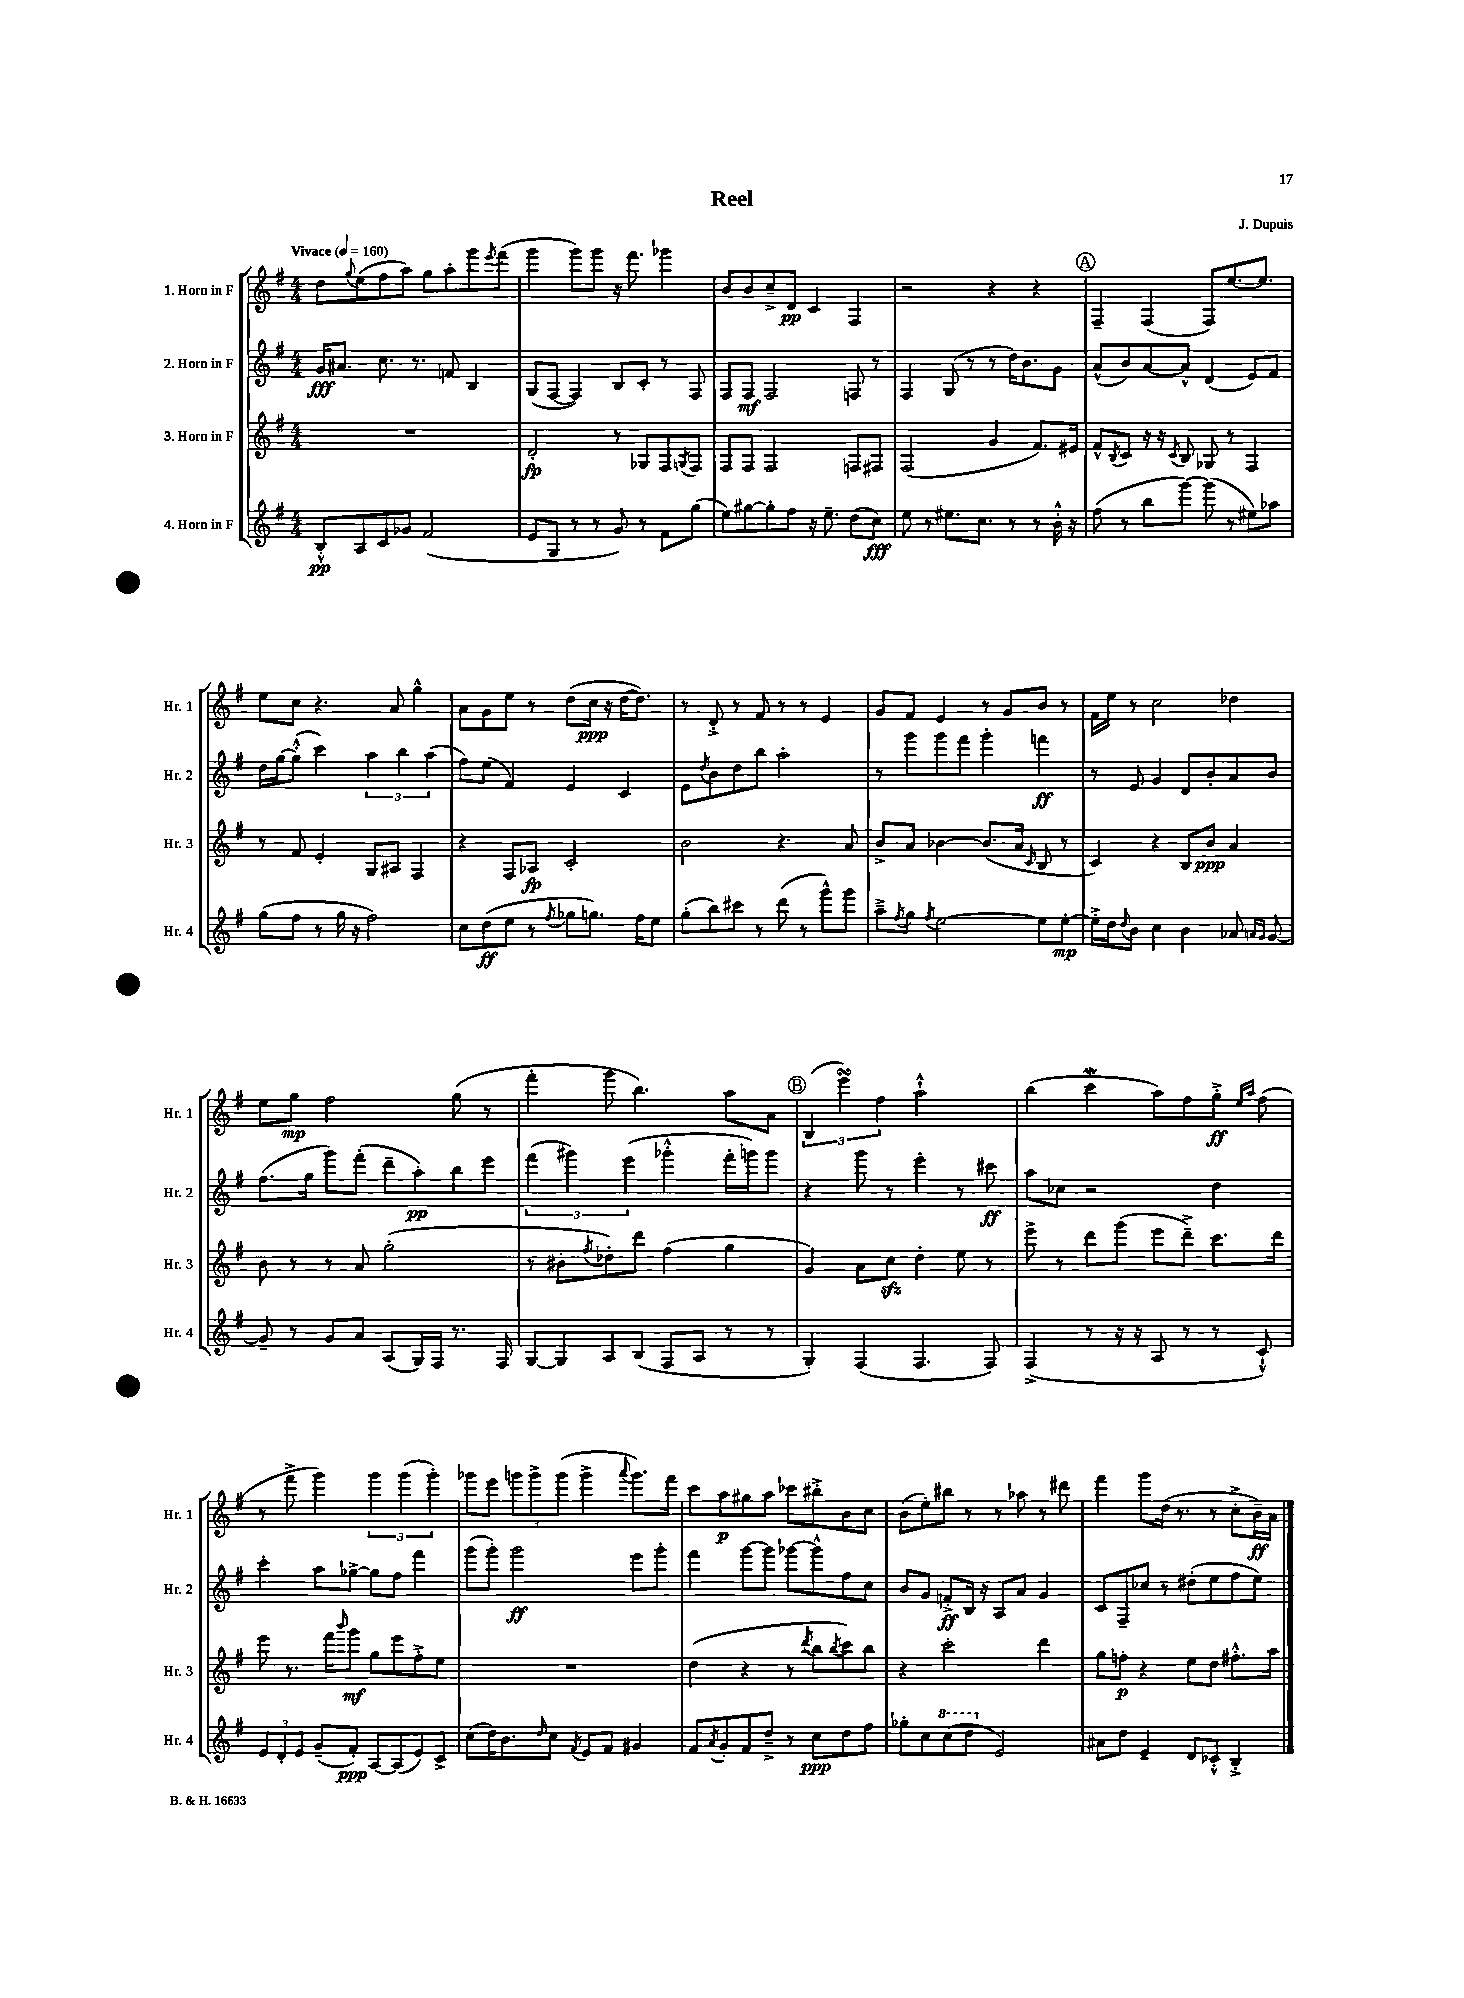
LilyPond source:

\header { title = "Reel" composer = "J. Dupuis" }
<<
\new StaffGroup <<
\new Staff = "s0" \with { instrumentName = "1. Horn in F" shortInstrumentName = "Hr. 1" } {
    \clef treble \key g \major \numericTimeSignature \time 4/4 \tempo "Vivace" 4 = 160
    d''8 \appoggiatura { g''8 } e''8( fis''8 a''8) g''8 a''8-. g'''8 \acciaccatura { e'''8 } fis'''8( |
    g'''4 g'''8) g'''8 r16 fis'''8. ges'''4 |
    b'8 b'8 c''8---> d'8\pp c'4 fis4 |
    r2 r4 r4 |
    \mark \markup { \circle "A" } fis4-- fis4( fis8) e''8.~ e''8. |
    e''8 c''8 r4. a'8 g''4-^ |
    a'8 g'8 e''8 r8 d''8( c''16\ppp r16 d''16~ d''8.) |
    r8 d'8-.-> r8 fis'8 r8 r8 e'4 |
    g'8 fis'8 e'4 r8 g'8 b'8 r8 |
    fis'16 e''16 r8 c''2 des''4 |
    e''8 g''8\mp fis''2 g''8( r8 |
    fis'''4-. g'''8 b''4.) a''8 a'8 |
    \mark \markup { \circle "B" } \tuplet 3/2 { b4( e'''4\turn) fis''4 } a''2-!-^ |
    b''4( c'''4\mordent a''8) fis''8 g''8-.->\ff \grace { e''16 a''16 } fis''8( |
    r8 fis'''8-> g'''4) \tuplet 3/2 { g'''4 g'''4( g'''4-.) } |
    ges'''8 e'''8 \tuplet 3/2 { g'''8 g'''8-> g'''8( } g'''4-> \appoggiatura { a'''8 } g'''8.) fis'''16 |
    c'''8 a''8\p gis''8 a''8 ces'''8 bis''8-.-> b'8 c''8 |
    b'8( e''8-.) bis''8 r8 r8 aes''8 r8 dis'''8 |
    fis'''4 g'''8 d''16( r8. r8 c''8-.-> b'16--\ff) a'16 \bar "|." |
}
\new Staff = "s1" \with { instrumentName = "2. Horn in F" shortInstrumentName = "Hr. 2" } {
    \clef treble \key g \major \numericTimeSignature \time 4/4
    g'16\fff ais'8. c''8. r8. f'8 b4 |
    g8( fis8~ fis4) b8 c'8-. r8 fis8 |
    fis8 fis8\mf fis2 f8 r8 |
    fis4 g8( r8 r8 d''16) b'8. g'8 |
    \mark \markup { \circle "A" } a'8-^( b'8) a'8~ a'8-^ d'4( e'8) fis'8 |
    d''16 g''16~ g''8-.-^( c'''4) \tuplet 3/2 { a''4 b''4 a''4( } |
    fis''8) e''8( fis'4) e'4 c'4 |
    e'8 \acciaccatura { d''8 } b'8 d''8 b''8 a''2-. |
    r8 g'''8 g'''8 fis'''8 g'''4-. f'''4\ff |
    r8 e'8 g'4 d'8 b'8-. a'8 b'8 |
    fis''8.( g''16 g'''8) fis'''8-.( d'''8-- a''8-.\pp) b''8 e'''8 |
    \tuplet 3/2 { fis'''4( gis'''4) e'''4( } ges'''4-.-^ fis'''16-. g'''16) g'''8 |
    \mark \markup { \circle "B" } r4 g'''8 r8 e'''4-. r8 cis'''8\ff |
    a''8 ces''8 r2 d''4 |
    c'''4-. a''8 ges''8~-> ges''8 fis''8 fis'''4 |
    g'''8( g'''8-.) g'''2\ff e'''8 g'''8-. |
    fis'''4 g'''8~ g'''8 ges'''8~ ges'''8-^ fis''8 c''8 |
    b'8 g'8 f'8-.->\ff b16 r16 a8 a'8 g'4 |
    c'8 fis8-- ces''8 r8 dis''8-.( e''8 fis''8 e''8) \bar "|." |
}
\new Staff = "s2" \with { instrumentName = "3. Horn in F" shortInstrumentName = "Hr. 3" } {
    \clef treble \key g \major \numericTimeSignature \time 4/4
    R1 |
    d'2-.\fp r8 ges8 fis8 \acciaccatura { g8 } fis8 |
    fis8 fis8 fis2 f8 fis8 |
    fis2( g'4 fis'8.) eis'16 |
    \mark \markup { \circle "A" } fis'8-^ \acciaccatura { b8 } c'8 r16 r16 \acciaccatura { c'8 } b8 ges8 r8 fis4 |
    r8 fis'8 e'4-. g8 ais8 fis4 |
    r4 fis8 aes8\fp c'2-. |
    b'2 r4. a'8 |
    b'8-> a'8 bes'4~ bes'8.( a'16 \grace { c'16 } b8 r8 |
    c'4) r4 b8 b'8\ppp a'4 |
    b'8 r8 r8 a'8 g''2-.( |
    r8 bis'8-. \acciaccatura { fis''8 } des''8-.) d'''8 fis''4( g''4 |
    \mark \markup { \circle "B" } g'4) a'8 c''8\sfz d''4-. e''8 r8 |
    e'''8-> r8 d'''8 g'''8( e'''8 d'''8--->) c'''8. d'''16 |
    e'''8 r8. fis'''16 \grace { b'''16 } g'''8\mf g''8 e'''8 fis''8-.-> e''8 |
    R1 |
    d''4( r4 r8 \acciaccatura { d'''8 } b''8 \acciaccatura { b''8 } c'''8) b''8 |
    r4 c'''2-. d'''4 |
    g''8 f''8-.\p r4 e''8 d''8 fis''8.-.-^ a''16 \bar "|." |
}
\new Staff = "s3" \with { instrumentName = "4. Horn in F" shortInstrumentName = "Hr. 4" } {
    \clef treble \key g \major \numericTimeSignature \time 4/4
    b8-.-^\pp a8 c'8 ges'8 fis'2( |
    e'8 g8 r8 r8 g'8) r8 fis'8 g''8( |
    e''8) gis''8~ gis''8-. fis''8 r16 e''8.-- d''8( c''8\fff) |
    e''8 r8 eis''8. c''8. r8 r8 b'16-.-^ r16 |
    \mark \markup { \circle "A" } fis''8( r8 b''8 g'''8~) g'''8( r8 eis''8) aes''8 |
    g''8( fis''8 r8 g''16 r16 fis''2) |
    c''8 d''8\ff( e''8 r8 \acciaccatura { fis''8 } ges''8 g''8.) fis''16 e''8 |
    g''8-.( b''8) cis'''8 r8 d'''8( r8 g'''8-^) g'''8 |
    a''8---> \acciaccatura { fis''8 } g''8 \acciaccatura { fis''8 } e''2~ e''8 e''8~-.\mp |
    e''16-.-> d''16 \appoggiatura { d''8 } b'8 c''4 b'4 aes'8 \grace { a'16 g'16 } g'8~ |
    g'8-- r8 g'8 a'8 a8( g16) fis16 r8. fis16 |
    g8~ g8 a8 b8( fis8 a8 r8 r8 |
    \mark \markup { \circle "B" } g4-.) fis4( fis4. fis8) |
    fis4->( r8 r16 r16 a8 r8 r8 c'8-!-^) |
    \tuplet 3/2 { e'8 d'8-. e'8 } g'8--( fis'8-.\ppp) a8~ a8( e'8) c'8-> |
    c''8( d''16) b'8. \grace { d''16 } c''8 \acciaccatura { fis'8 } e'8 fis'8 gis'4 |
    fis'8 \acciaccatura { a'8 } g'8-. fis'8 d''8---> r8 c''8\ppp d''8 fis''8 |
    ges''8-. c''8 \ottava #1 c'''8( d'''8 \ottava #0 e'2) |
    ais'8 d''8 e'4-- d'8 ces'8-.-^ b4-.-> \bar "|." |
}
>>
>>
\layout { \context { \Score \remove "Bar_number_engraver" } }
